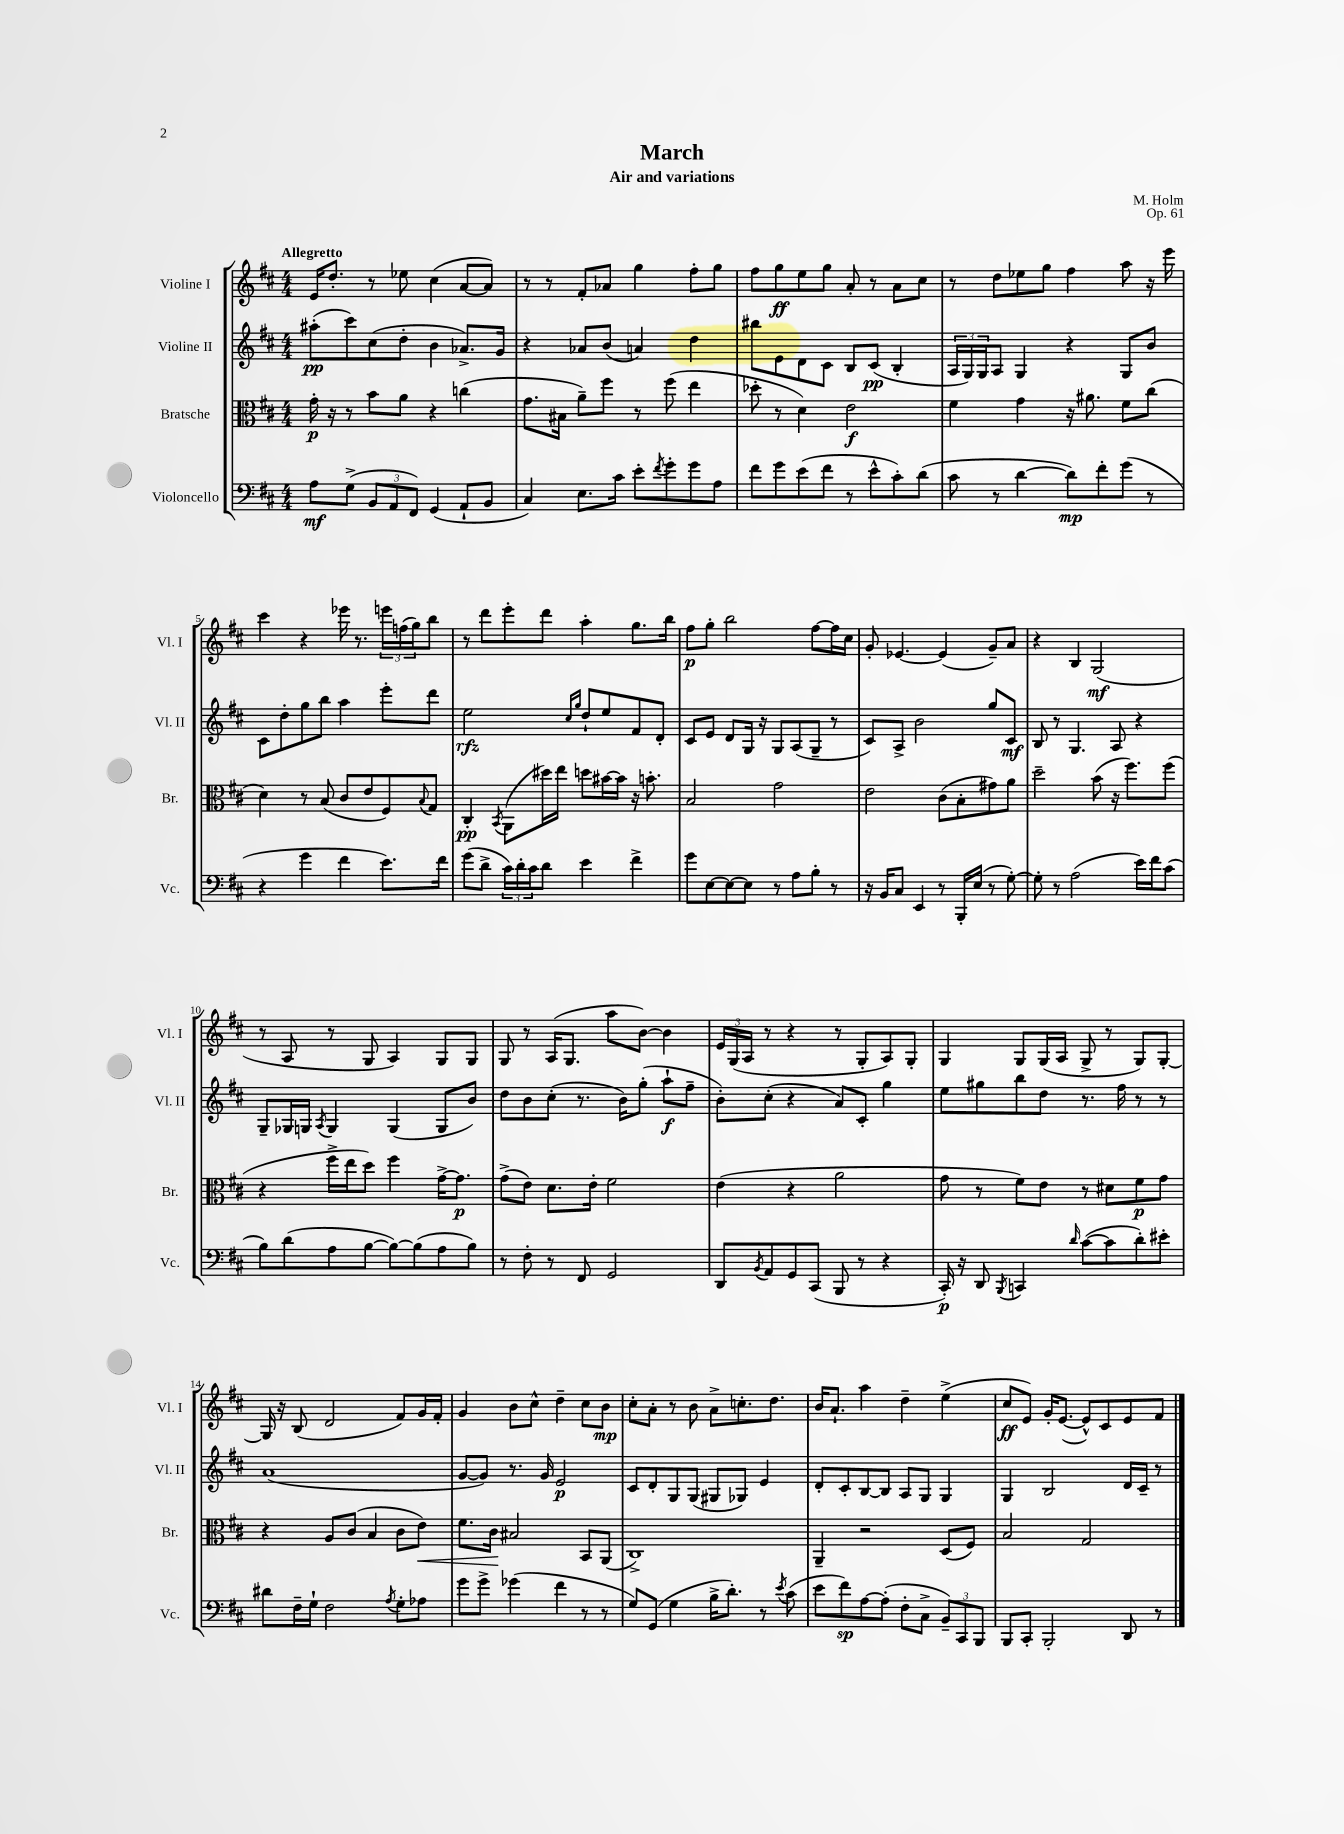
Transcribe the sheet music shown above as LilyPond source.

\header { title = "March" composer = "M. Holm" subtitle = "Air and variations" opus = "Op. 61" }
<<
\new StaffGroup <<
\new Staff = "s0" \with { instrumentName = "Violine I" shortInstrumentName = "Vl. I" } {
    \clef treble \key d \major \numericTimeSignature \time 4/4 \tempo "Allegretto"
    e'16 d''8.-. r8 ees''8 cis''4( a'8~ a'8) |
    r8 r8 fis'8-. aes'8 g''4 fis''8-. g''8 |
    fis''8 g''8\ff e''8 g''8 a'8-. r8 a'8 cis''8 |
    r8 d''8 ees''8 g''8 fis''4 a''8 r16 e'''16 |
    cis'''4 r4 ees'''16 r8. \tuplet 3/2 { e'''16 f''16( g''16) } b''8 |
    r8 d'''8 e'''8-. d'''8 a''4-. g''8. b''16 |
    fis''8\p g''8-. b''2 fis''8~ fis''16 cis''16 |
    g'8-. ees'4.~ ees'4( g'8--) a'8 |
    r4 b4 g2\mf( |
    r8 a8 r8 g8 a4) g8 g8 |
    g8 r8 a16( g8. a''8 b'8~) b'4 |
    \tuplet 3/2 { e'16 g16( a16 } r8 r4 r8 g8-. a8) g8-. |
    g4 g8 g16( a16 g8-> r8 g8) g8~-. |
    g16 r16 b8( d'2 fis'8) g'16 fis'16-. |
    g'4 b'8 cis''8-^ d''4-- cis''8 b'8\mp |
    cis''8-. a'8-. r8 b'8 a'8-> c''8.-. d''8. |
    b'16 a'8.-! a''4 d''4-- e''4->( |
    cis''8\ff e'8) g'16-. e'8.~( e'8-^) cis'8 e'8 fis'8 \bar "|." |
}
\new Staff = "s1" \with { instrumentName = "Violine II" shortInstrumentName = "Vl. II" } {
    \clef treble \key d \major \numericTimeSignature \time 4/4
    ais''8-.\pp( cis'''8) cis''8( d''8-. b'4 aes'8.->) g'16 |
    r4 aes'8 b'8( a'4) d''4 |
    bis''8 e'8 d'8 cis'8 b8 cis'8\pp( b4-. |
    \tuplet 3/2 { a16 g16) g16 } a8 g4 r4 g8 b'8 |
    cis'8 d''8-. g''8 b''8 a''4 e'''8-. d'''8 |
    e''2\rfz \grace { cis''16 g''16 } d''8-! e''8 fis'8 d'8-. |
    cis'8 e'8 d'8 g16 r16 g8 a8( g8-- r8 |
    cis'8) a8-> b'2 g''8 cis'8\mf |
    b8 r8 g4. a8 r4 |
    g8-- ges16 g16 \acciaccatura { a8 } g4 g4( g8 b'8) |
    d''8 b'8 cis''8-.( r8. b'16) g''8-.( a''8-!\f fis''8-- |
    b'8-.) cis''8-.( r4 a'8) cis'8-. g''4 |
    e''8 gis''8 b''8 d''8 r8. fis''16 r8 r8 |
    a'1( |
    g'8~ g'8) r8. g'16 e'2\p |
    cis'8 d'8-. g8 g8( gis8 ges8) e'4 |
    d'8-. cis'8-. b8~ b8 a8 g8 g4 |
    g4 b2 d'16 cis'16-- r8 \bar "|." |
}
\new Staff = "s2" \with { instrumentName = "Bratsche" shortInstrumentName = "Br." } {
    \clef alto \key d \major \numericTimeSignature \time 4/4
    g'16-.\p r16 r8 b'8 a'8 r4 c''4( |
    g'8. bis16 a'8--) fis''8 r8 fis''8( e''4 |
    des''8-. r8 d'4) e'2\f |
    fis'4 g'4 r16 ais'8. fis'8 cis''8( |
    d'4) r8 b8( cis'8 e'8 fis8) \appoggiatura { b8 } g8 |
    cis4-.\pp \acciaccatura { b,8 } a,8( dis''16) e''16 d''8 bis'16~ bis'16 r16 b'8.-. |
    b2 g'2 |
    e'2 cis'8( b8-. gis'8) a'8 |
    d''2-- b'8( r16 fis''8.) fis''8( |
    r4 fis''16-> e''16 d''8) fis''4 g'16~-> g'8.\p |
    g'8->( e'8) d'8. e'16-. fis'2 |
    e'4( r4 a'2 |
    g'8 r8 fis'8) e'8 r8 dis'8 fis'8\p g'8 |
    r4 a8 cis'8( b4 cis'8 e'8\<) |
    fis'8. cis'16\! bis2 b,8 a,8( |
    cis1->) |
    a,4-- r2 d8( fis8) |
    b2 g2 \bar "|." |
}
\new Staff = "s3" \with { instrumentName = "Violoncello" shortInstrumentName = "Vc." } {
    \clef bass \key d \major \numericTimeSignature \time 4/4
    a8\mf g8->( \tuplet 3/2 { b,8 a,8 fis,8) } g,4( a,8-! b,8 |
    cis4) e8. cis'16 e'8-. \acciaccatura { fis'8 } g'8-. g'8 a8 |
    fis'8 g'8 e'8( fis'8 r8 e'8-^ cis'8-.) d'8( |
    cis'8 r8 d'4~ d'8\mp) fis'8-. g'8( r8 |
    r4 g'4 fis'4 e'8.) fis'16 |
    g'8( d'8-> \tuplet 3/2 { cis'16) d'16-. cis'16 } d'8 e'4 fis'4-> |
    g'8 e8~ e8~ e8 r8 a8 b8-. r8 |
    r16 b,16 cis8 e,4 r8 b,,16-. e16( r8 g8~-.) |
    g8-. r8 a2( e'16) fis'16 cis'8( |
    b8) d'8( a8 b8~ b8~) b8( a8 b8) |
    r8 fis8-. r8 fis,8 g,2 |
    d,8 \acciaccatura { b,8 } a,8 g,8 cis,8( b,,8 r8 r4 |
    cis,16-.\p) r16 d,8 \acciaccatura { b,,8 } c,4 \grace { d'16 } cis'8~( cis'8 d'8-.) eis'8-. |
    dis'8 fis16-- g16-! fis2 \acciaccatura { a8 } g8-. aes8 |
    g'8 g'8-> ges'4( fis'4 r8 r8 |
    g8) g,8( g4 b16-> d'8.-.) r8 \acciaccatura { e'8 } cis'8( |
    e'8 fis'8\sp) a8~ a8-.( fis8-. cis8-> \tuplet 3/2 { b,8--) cis,8 b,,8 } |
    b,,8 cis,8-. b,,2-. d,8 r8 \bar "|." |
}
>>
>>
